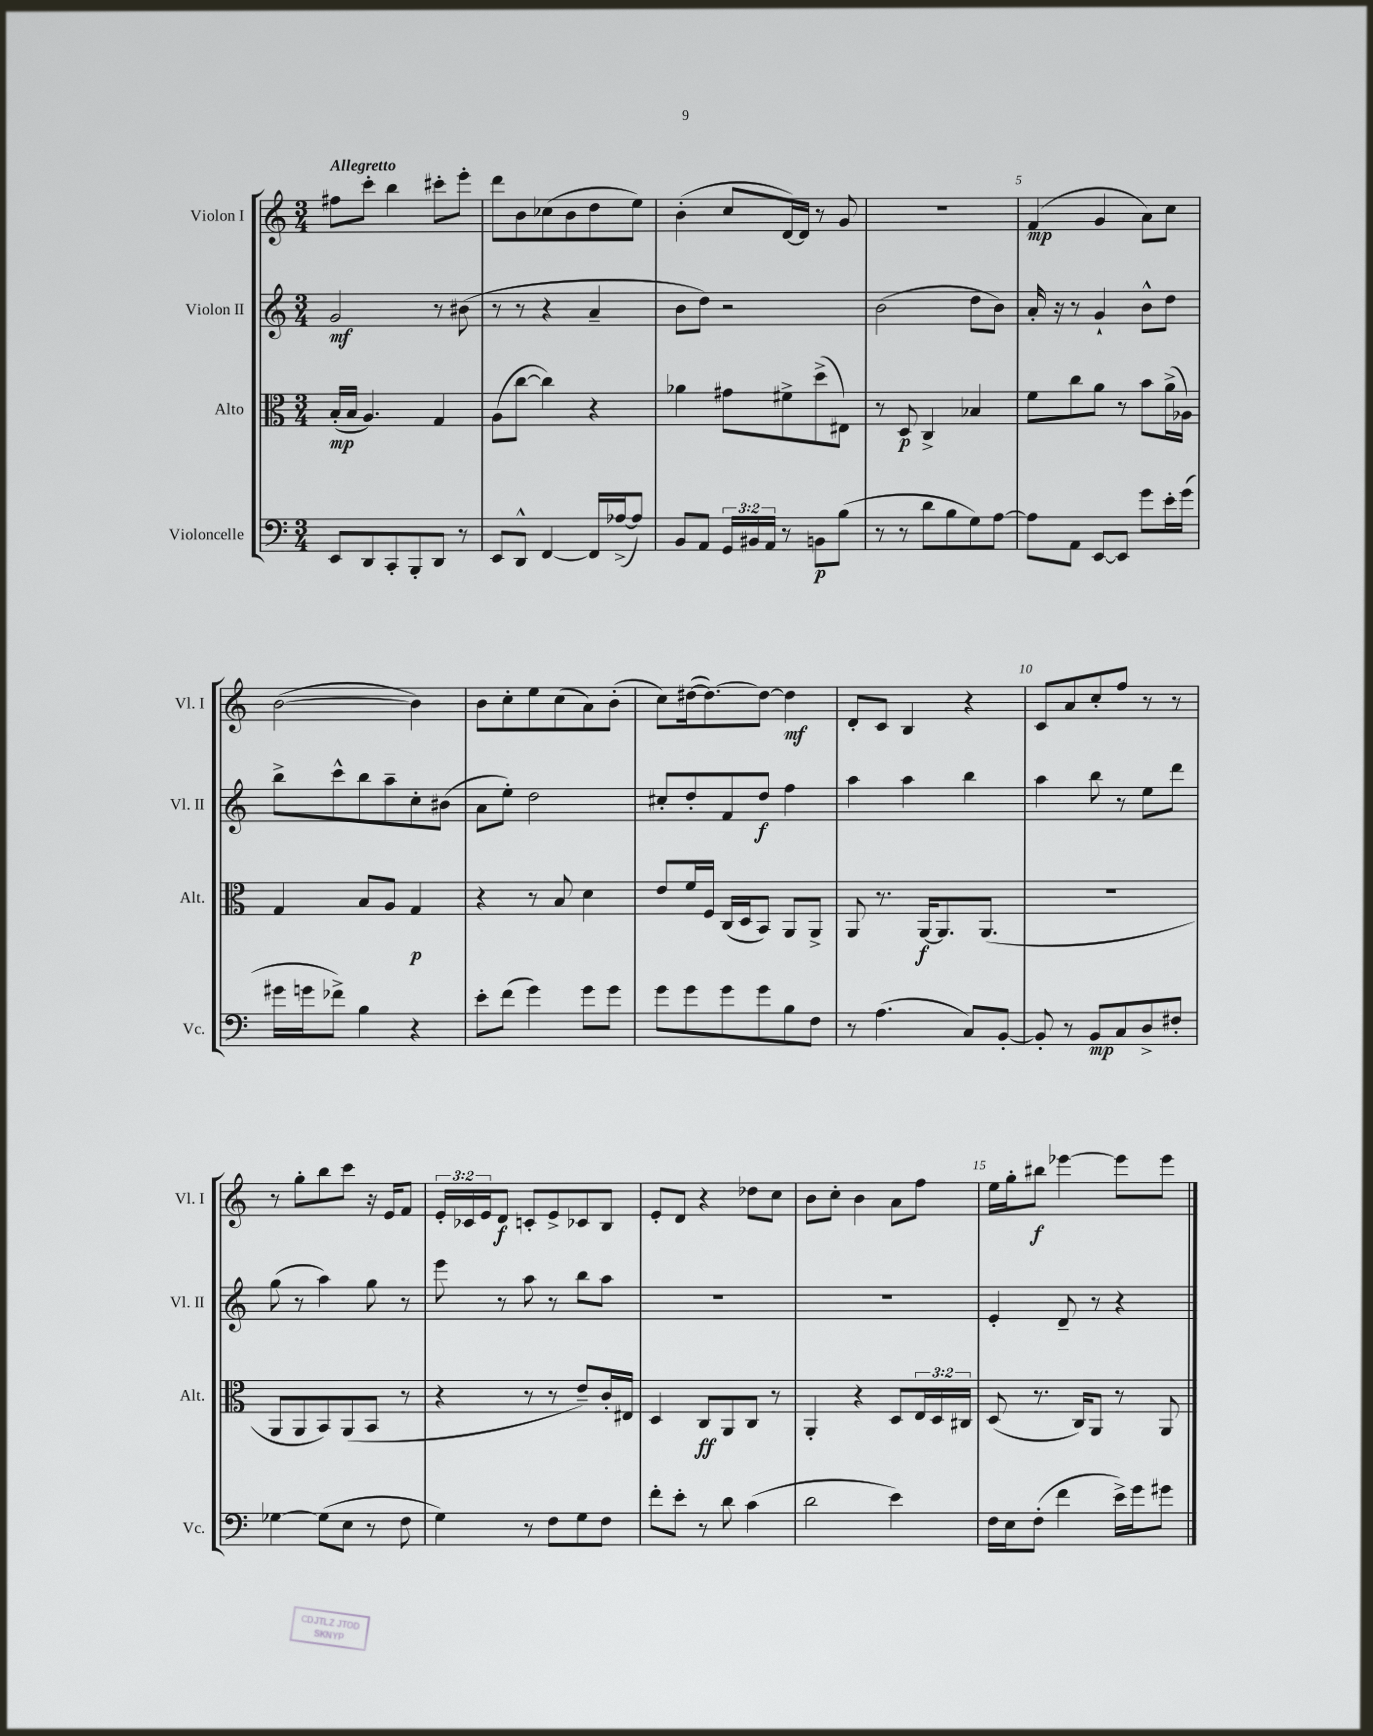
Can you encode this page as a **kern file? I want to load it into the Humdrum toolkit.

**kern	**dynam	**kern	**dynam	**kern	**dynam	**kern	**dynam
*part4	*part4	*part3	*part3	*part2	*part2	*part1	*part1
*staff4	*staff4	*staff3	*staff3	*staff2	*staff2	*staff1	*staff1
*I"Violoncelle	*	*I"Alto	*	*I"Violon II	*	*I"Violon I	*
*I'Vc.	*	*I'Alt.	*	*I'Vl. II	*	*I'Vl. I	*
*clefF4	*	*clefC3	*	*clefG2	*	*clefG2	*
*k[]	*	*k[]	*	*k[]	*	*k[]	*
*M3/4	*	*M3/4	*	*M3/4	*	*M3/4	*
=1	=1	=1	=1	=1	=1	=1	=1
!	!	!	!	!	!	!LO:TX:a:B:t=Allegretto	!
8EE/L	.	(16B'/LL	mp	2g/	mf	8ff#X\L	.
.	.	16B/JJ	.	.	.	.	.
8DD/	.	4.A/)	.	.	.	8ccc'\J	.
8CC'/	.	.	.	.	.	4bb\	.
8BBB'/	.	.	.	.	.	.	.
8DD/J	.	4G/	.	8r	.	8ccc#X'\L	.
8r	.	.	.	(8b#X\	.	8eee'\J	.
=2	=2	=2	=2	=2	=2	=2	=2
8EE/L	.	(8A\L	.	8r	.	8ddd\L	.
8DD^^/J	.	[8cc\J	.	8r	.	8b\	.
[4FF/	.	4cc\])	.	4r	.	(8cc-X\	.
.	.	.	.	.	.	8b\	.
16FF/LL]	.	4r	.	4a~/	.	8dd\	.
([16A-X^/J	.	.	.	.	.	.	.
8A-/J])	.	.	.	.	.	8ee\J)	.
=3	=3	=3	=3	=3	=3	=3	=3
8BB/L	.	4a-X\	.	8b\L	.	(4b'\	.
8AA/J	.	.	.	8dd\J)	.	.	.
24GG/LL	.	8g#X\L	.	2r	.	8cc/L	.
24BB#X/	.	.	.	.	.	.	.
24AA/JJ	.	.	.	.	.	.	.
8r	.	8f#X^\	.	.	.	[16d/L)	.
.	.	.	.	.	.	16d/JJ]	.
8BBn\L	p	(8dd^\	.	.	.	8r	.
(8B\J	.	8E#X\J)	.	.	.	8g/	.
=4	=4	=4	=4	=4	=4	=4	=4
8r	.	8r	.	(2b\	.	2.r	.
8r	.	8D/	p	.	.	.	.
8d\L	.	4C^/	.	.	.	.	.
8B\	.	.	.	.	.	.	.
8G\)	.	4B-X/	.	8dd\L	.	.	.
[8A\J	.	.	.	8b\J)	.	.	.
=5	=5	=5	=5	=5	=5	=5	=5
8A\L]	.	8f\L	.	16a'/	.	(4f/	mp
.	.	.	.	16r	.	.	.
8AA\J	.	8cc\	.	8r	.	.	.
[8EE/L	.	8a\J	.	4g`/	.	4g/	.
8EE/J]	.	8r	.	.	.	.	.
8g\L	.	8b\L	.	8b^^\L	.	8a\L)	.
16e'\L	.	(16a^\L	.	8dd\J	.	8cc\J	.
(16g\JJ	.	16A-X\JJ)	.	.	.	.	.
!!LO:LB:g=z
=6	=6	=6	=6	=6	=6	=6	=6
16g#X\LL	.	4G/	.	8bb^\L	.	([2b\	.
16gn\J	.	.	.	.	.	.	.
8f-X^\J)	.	.	.	8ccc^^\	.	.	.
4B\	.	8B/L	.	8bb\	.	.	.
.	.	8A/J	.	8aa~\	.	.	.
4r	.	4G/	p	8cc'\	.	4b\])	.
.	.	.	.	(8b#X\J	.	.	.
=7	=7	=7	=7	=7	=7	=7	=7
8e'\L	.	4r	.	8a\L	.	8b\L	.
(8f\J	.	.	.	8ee'\J)	.	8cc'\	.
4g\)	.	8r	.	2dd\	.	8ee\	.
.	.	8B/	.	.	.	(8cc\	.
8g\L	.	4d\	.	.	.	8a\)	.
8g\J	.	.	.	.	.	(8b'\J	.
=8	=8	=8	=8	=8	=8	=8	=8
8g\L	.	8e/L	.	8cc#X'/L	.	8cc\L)	.
8g\	.	16f/L	.	8dd'/	.	([16dd#X\k	.
.	.	16F/JJ	.	.	.	8.dd#\_)	.
8g\	.	(16C/LL	.	8f/	.	.	.
.	.	16D/J	.	.	.	.	.
8g\	.	8BB/J)	.	8dd/J	f	8dd#\J_	.
8B\	.	8AA/L	.	4ff\	.	4dd#\]	mf
8F\J	.	8AA^/J	.	.	.	.	.
=9	=9	=9	=9	=9	=9	=9	=9
8r	.	8AA/	.	4aa\	.	8d'/L	.
(4.A\	.	8.r	.	.	.	8c/J	.
.	.	.	.	4aa\	.	4B/	.
.	.	[16AA/KL	f	.	.	.	.
.	.	8.AA/]	.	.	.	.	.
8C/L)	.	.	.	4bb\	.	4r	.
.	.	(8.AA/J	.	.	.	.	.
[8BB'/J	.	.	.	.	.	.	.
=10	=10	=10	=10	=10	=10	=10	=10
8BB'/]	.	2.r	.	4aa\	.	8c/L	.
8r	.	.	.	.	.	8a/	.
8BB/L	mp	.	.	8bb\	.	8cc'/	.
8C/	.	.	.	8r	.	8ff/J	.
8D^/	.	.	.	8ee\L	.	8r	.
8F#X'/J	.	.	.	8ddd\J	.	8r	.
!!LO:LB:g=z
=11	=11	=11	=11	=11	=11	=11	=11
[4G-X\	.	8AA/L	.	(8gg\	.	8r	.
.	.	8AA/	.	8r	.	8gg'\L	.
(8G-\L]	.	8BB/)	.	4aa\)	.	8bb\	.
8E\J	.	(8AA/	.	.	.	8ccc\J	.
8r	.	8BB/J	.	8gg\	.	16r	.
.	.	.	.	.	.	16e/KL	.
8F\	.	8r	.	8r	.	8f/J	.
=12	=12	=12	=12	=12	=12	=12	=12
4G\)	.	4r	.	8eee\	.	24e'/LL	.
.	.	.	.	.	.	24c-X/	.
.	.	.	.	.	.	24e/J	.
.	.	.	.	8r	.	8d/J	f
8r	.	8r	.	8aa\	.	8cn'/L	.
8F\L	.	8r	.	8r	.	8e^/	.
8G\	.	8e~/L)	.	8bb\L	.	8c-X/	.
8F\J	.	16c'/L	.	8aa\J	.	8B/J	.
.	.	16E#X/JJ	.	.	.	.	.
=13	=13	=13	=13	=13	=13	=13	=13
8f'\L	.	4D/	.	2.r	.	8e'/L	.
8e'\J	.	.	.	.	.	8d/J	.
8r	.	8C/L	ff	.	.	4r	.
8d\	.	8AA/	.	.	.	.	.
(4c\	.	8C/J	.	.	.	8dd-X\L	.
.	.	8r	.	.	.	8cc\J	.
=14	=14	=14	=14	=14	=14	=14	=14
2d\	.	4AA'/	.	2.r	.	8b\L	.
.	.	.	.	.	.	8cc'\J	.
.	.	4r	.	.	.	4b\	.
4e\)	.	8D/L	.	.	.	8a\L	.
.	.	24E/L	.	.	.	8ff\J	.
.	.	24D/	.	.	.	.	.
.	.	24C#X/JJ	.	.	.	.	.
=15	=15	=15	=15	=15	=15	=15	=15
16F\LL	.	(8D/	.	4e'/	.	16ee\LL	.
16E\J	.	.	.	.	.	16gg'\J	.
(8F'\J	.	8.r	.	.	.	8bb#X\J	f
4f\	.	.	.	8d~/	.	[4eee-X\	.
.	.	16C/KL)	.	.	.	.	.
.	.	8AA/J	.	8r	.	.	.
16e^\LL)	.	8r	.	4r	.	8eee-\L]	.
16g\J	.	.	.	.	.	.	.
8g#X\J	.	8AA/	.	.	.	8eee-\J	.
==	==	==	==	==	==	==	==
*-	*-	*-	*-	*-	*-	*-	*-
